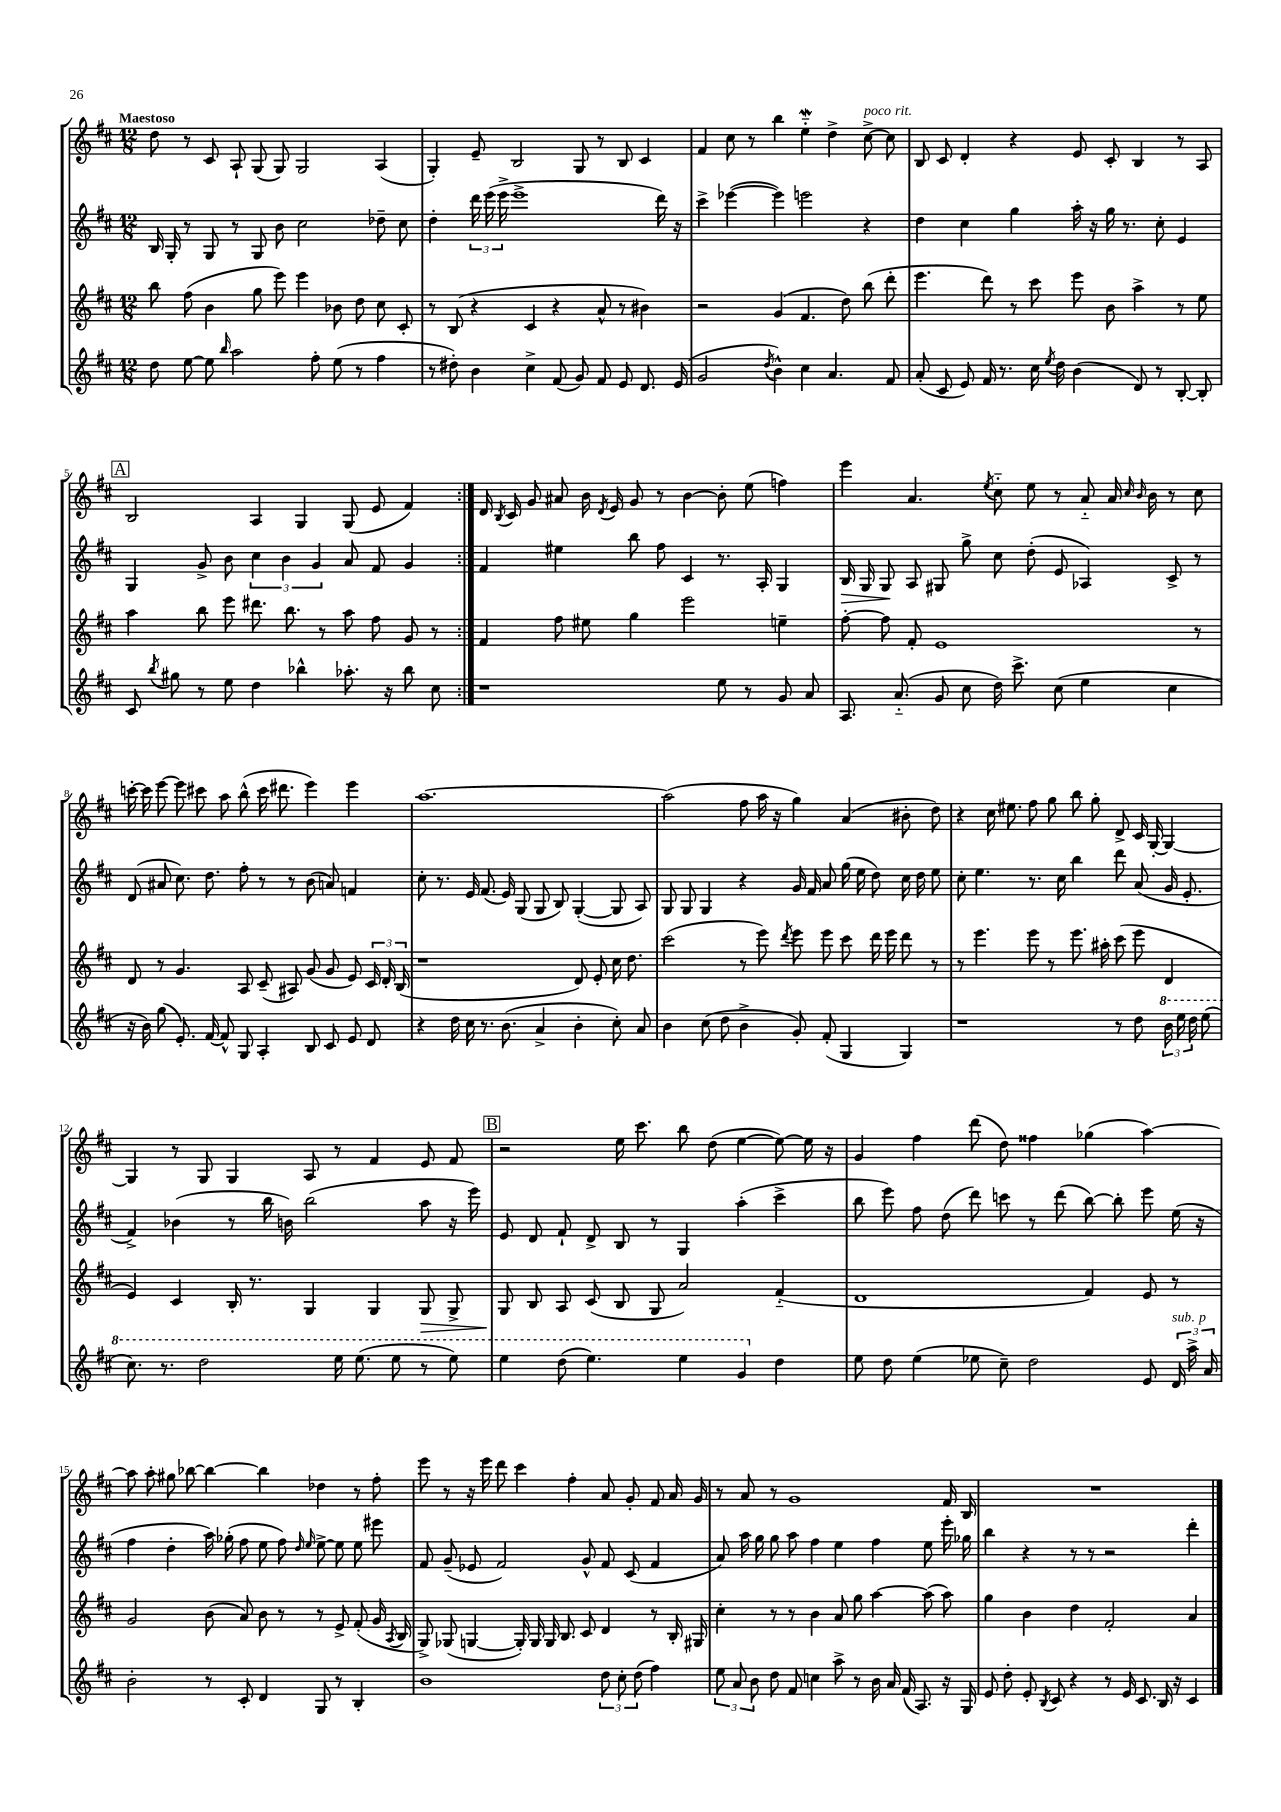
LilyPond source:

<<
\new StaffGroup <<
\new Staff = "s0" {
    \clef treble \key d \major \numericTimeSignature \time 12/8 \tempo "Maestoso"
    \autoBeamOff \repeat volta 2 { d''8 r8 cis'8 a8-! g8( g8) g2 a4( |
    g4-.) e'8-- b2 g8 r8 b8 cis'4 |
    fis'4 cis''8 r8 b''4 e''4-_\mordent d''4-> cis''8~->^\markup { \italic "poco rit." } cis''8 |
    b8 cis'8 d'4-. r4 e'8 cis'8-. b4 r8 a8 |
    \mark \markup { \box "A" } b2 a4 g4 g8( e'8 fis'4) | }
    d'16 \acciaccatura { b8 } cis'16 g'8 ais'8 b'16 \acciaccatura { d'8 } e'16 g'8 r8 b'4~ b'8-. e''8( f''4) |
    e'''4 a'4. \acciaccatura { e''8 } cis''8-_ e''8 r8 a'8-_ a'16 \grace { cis''16 b'16 } b'16 r8 cis''8 |
    c'''16~-. c'''16 e'''8~ e'''8 cis'''8 a''8 b''8-^( cis'''16 dis'''8. e'''4) e'''4 |
    a''1.~ |
    a''2( fis''8 a''16 r16 g''4) a'4( bis'8-. d''8) |
    r4 cis''16 eis''8. fis''8 g''8 b''8 g''8-. d'8-> cis'16 g16~-. g4~ |
    g4 r8 g8 g4 a8 r8 fis'4 e'8 fis'8 |
    \mark \markup { \box "B" } r2 e''16 cis'''8. b''8 d''8( e''4~ e''8~) e''16 r16 |
    g'4 fis''4 d'''8( d''8) fisis''4 ges''4( a''4~) |
    a''8 a''8-. gis''8 bes''8~ bes''4~ bes''4 des''4 r8 fis''8-. |
    e'''8 r8 r16 e'''16 d'''8 cis'''4 fis''4-. a'8 g'8-. fis'8 a'16 g'16 |
    r8 a'8 r8 g'1 fis'16 b16 |
    R1. \bar "|." |
}
\new Staff = "s1" {
    \clef treble \key d \major \numericTimeSignature \time 12/8
    \autoBeamOff \repeat volta 2 { b16 g16-. r8 g8 r8 g8 b'8 cis''2 des''8-- cis''8 |
    d''4-. \tuplet 3/2 { d'''16 e'''16( e'''16-> } e'''1-> d'''16) r16 |
    cis'''4-> ees'''4~( ees'''4) e'''2 r4 |
    d''4 cis''4 g''4 a''16-. r16 g''16 r8. cis''8-. e'4 |
    \mark \markup { \box "A" } g4 g'8-> b'8 \tuplet 3/2 { cis''4 b'4 g'4 } a'8 fis'8 g'4 | }
    fis'4 eis''4 b''8 fis''8 cis'4 r8. a16-. g4 |
    b16\> g16 g8\! a8 gis8 g''8-> cis''8 d''8-.( e'8 aes4) cis'8-> r8 |
    d'8( ais'8 cis''8.) d''8. fis''8-. r8 r8 b'8( a'8) f'4 |
    cis''8-. r8. e'16 fis'8.( e'16) g8( g8 b8) g4~-.( g8 a8) |
    g8 g8 g4 r4 g'16 fis'16 a'8 g''16( e''16 d''8) cis''16 d''16 e''8 |
    cis''8-. e''4. r8. cis''16 b''4 d'''8 a'8( g'16 e'8.-. |
    fis'4->) bes'4( r8 b''16 b'16) b''2( a''8 r16 e'''16) |
    \mark \markup { \box "B" } e'8 d'8 fis'8-! d'8-> b8 r8 g4 a''4-.( cis'''4-> |
    b''8 e'''8) fis''8 d''8( d'''8) c'''8 r8 d'''8( b''8~) b''8-. e'''8 e''16( r16 |
    fis''4 d''4-. a''16) ges''16-.( fis''8 e''8 fis''8) \grace { d''16 e''16 } e''8~-> e''8 e''8 eis'''8 |
    fis'8 g'8--( ees'8 fis'2) g'8-^ fis'8 cis'8( fis'4 |
    a'8) a''16 g''16 g''8 a''8 fis''4 e''4 fis''4 e''8 e'''16-. ges''16 |
    b''4 r4 r8 r8 r2 d'''4-. \bar "|." |
}
\new Staff = "s2" {
    \clef treble \key d \major \numericTimeSignature \time 12/8
    \autoBeamOff \repeat volta 2 { b''8 fis''8( b'4 g''8 e'''8) e'''4 bes'8 d''8 cis''8 cis'8-. |
    r8 b8( r4 cis'4 r4 a'8-^ r8 bis'4) |
    r2 g'4( fis'4. d''8) b''8( d'''8-. |
    e'''4. d'''8) r8 cis'''8 e'''8 b'8 a''4-> r8 e''8 |
    \mark \markup { \box "A" } a''4 b''8 e'''8 dis'''8. b''8. r8 a''8 fis''8 g'8 r8 | }
    fis'4 fis''8 eis''8 g''4 e'''2 e''4-- |
    fis''8~-. fis''8 fis'8-. e'1 r8 |
    d'8 r8 g'4. a8 cis'8--( ais8) g'8( g'8 e'8) \tuplet 3/2 { cis'16 d'16-. b16( } |
    r1 d'8) e'8-. cis''16 d''8. |
    cis'''2( r8 e'''8) \acciaccatura { d'''8 } e'''8 e'''8 cis'''8 d'''16 e'''16 d'''8 r8 |
    r8 e'''4. e'''8 r8 e'''8. ais''16-. cis'''8( e'''8 d'4 |
    e'4) cis'4 b16-. r8. g4 g4 g8\> g8-> |
    \mark \markup { \box "B" } g8\! b8 a8 cis'8( b8 g8 a'2) fis'4-_( |
    d'1 fis'4) e'8 r8 |
    g'2 b'8( a'8) b'8 r8 r8 e'8-> fis'8-.( g'16 \acciaccatura { a8 } b16 |
    g8->) ges8( g4~ g16-.) g16 g16 b8. cis'8 d'4 r8 b16-. gis16 |
    cis''4-. r8 r8 b'4 a'8 g''8 a''4~ a''8( a''8) |
    g''4 b'4 d''4 fis'2-. a'4 \bar "|." |
}
\new Staff = "s3" {
    \clef treble \key d \major \numericTimeSignature \time 12/8
    \autoBeamOff \repeat volta 2 { d''8 e''8~ e''8 \grace { b''16 } a''2 fis''8-. e''8( r8 fis''4 |
    r8 dis''8-.) b'4 cis''4-> fis'8( g'8) fis'8 e'8 d'8. e'16( |
    g'2 \acciaccatura { d''8 } b'4-^) cis''4 a'4. fis'8 |
    a'8-.( cis'8 e'8) fis'16 r8. cis''16 \acciaccatura { e''8 } d''16 b'4( d'8) r8 b8~-. b8-. |
    \mark \markup { \box "A" } cis'8 \acciaccatura { b''8 } gis''8 r8 e''8 d''4 bes''4-^ aes''8.-. r16 bes''8 cis''8 | }
    r1 e''8 r8 g'8 a'8 |
    a8. a'8.-_( g'8 cis''8 d''16) cis'''8.-> cis''8( e''4 cis''4 |
    r16 b'16) g''8( e'8.-.) fis'16~ fis'8-^ g8 a4-. b8 cis'8 e'8 d'8 |
    r4 d''16 cis''16 r8. b'8.( a'4-> b'4-. cis''8-.) a'8 |
    b'4 cis''8( d''8 b'4-> g'8-.) fis'8-.( g4 g4) |
    r1 r8 d''8 \tuplet 3/2 { \ottava #1 b''16 e'''16 d'''16 } e'''8( |
    cis'''8.) r8. d'''2 e'''16 e'''8.( e'''8 r8 e'''8) |
    \mark \markup { \box "B" } e'''4 d'''8( e'''4.) e'''4 g''4 \ottava #0 d''4 |
    e''8 d''8 e''4( ees''8 cis''8--) d''2 e'8 \tuplet 3/2 { d'16^\markup { \italic "sub. p" } a''16-> a'16 } |
    b'2-. r8 cis'8-. d'4 g8 r8 b4-. |
    b'1 \tuplet 3/2 { d''8 cis''8-. d''8( } fis''4) |
    \tuplet 3/2 { e''8 a'8 b'8 } d''8 fis'8 c''4 a''8-> r8 b'16 a'16 fis'16( a8.) r16 g16 |
    e'8 d''8-. e'8-. \acciaccatura { b8 } cis'8 r4 r8 e'16 cis'8. b16 r16 cis'4 \bar "|." |
}
>>
>>
